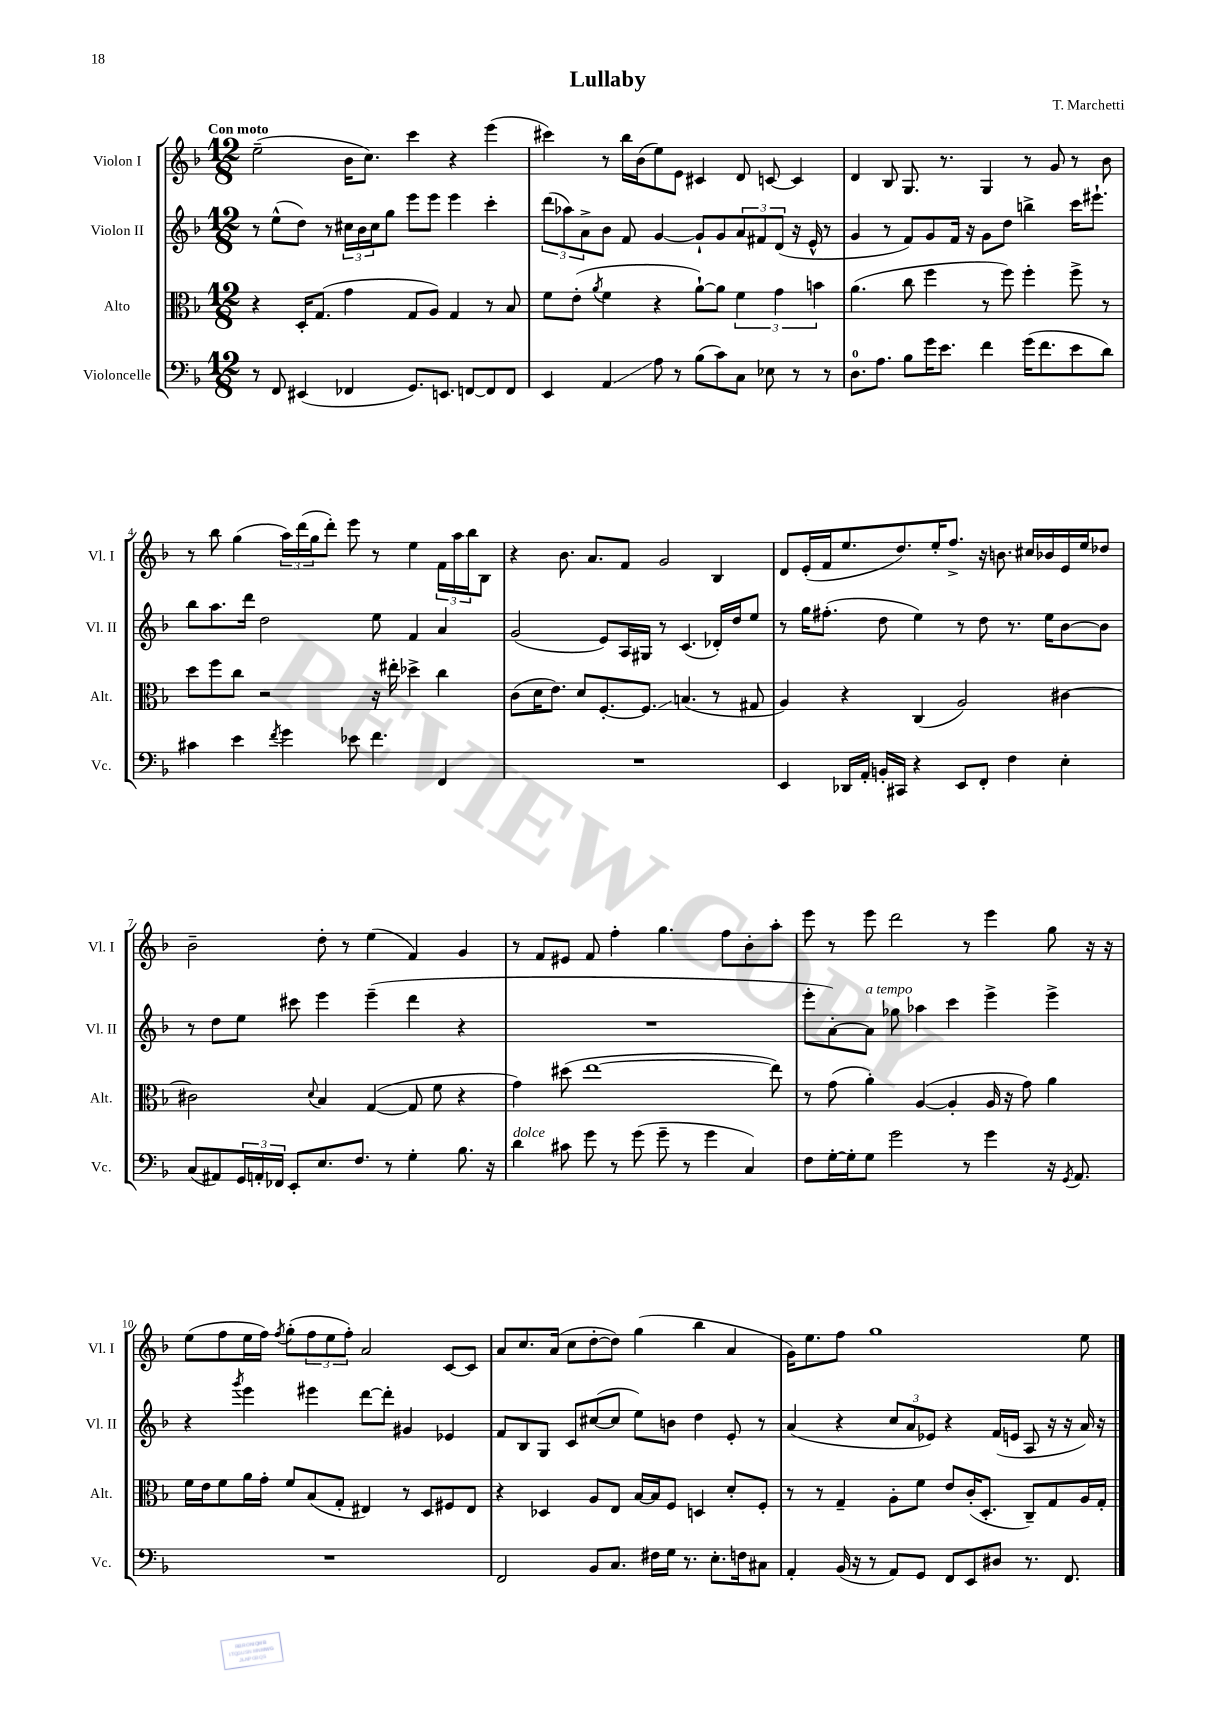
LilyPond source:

\header { title = "Lullaby" composer = "T. Marchetti" }
<<
\new StaffGroup <<
\new Staff = "s0" \with { instrumentName = "Violon I" shortInstrumentName = "Vl. I" } {
    \clef treble \key f \major \numericTimeSignature \time 12/8 \tempo "Con moto"
    e''2--( bes'16 c''8.) c'''4 r4 e'''4( |
    cis'''4) r8 bes''16 bes'16( e''8) e'8 cis'4 d'8 c'8~ c'4 |
    d'4 bes8 g8. r8. g4 r8 g'8 r8 bes'8 |
    r8 bes''8 g''4( \tuplet 3/2 { a''16) d'''16( g''16 } d'''8-.) e'''8 r8 e''4 \tuplet 3/2 { f'16 a''16 bes''16 } bes8 |
    r4 bes'8. a'8. f'8 g'2 bes4 |
    d'8 e'16-.( f'16 e''8. d''8.) e''16-. f''8.-> r16 b'8. cis''16 bes'16 e'16 e''16 des''8 |
    bes'2-- d''8-. r8 e''4( f'4) g'4 |
    r8 f'8 eis'8 f'8 f''4-. g''4. f''8 bes'8-. a''8-. |
    e'''8 r8 e'''8 d'''2 r8 e'''4 g''8 r16 r16 |
    e''8( f''8 e''16 f''16) \acciaccatura { f''8 } g''8-.( \tuplet 3/2 { f''8 e''8 f''8-.) } a'2 c'8~ c'8 |
    a'8 c''8. a'16( c''8 d''8~-. d''8) g''4( bes''4 a'4 |
    g'16) e''8. f''8 g''1 e''8 \bar "|." |
}
\new Staff = "s1" \with { instrumentName = "Violon II" shortInstrumentName = "Vl. II" } {
    \clef treble \key f \major \numericTimeSignature \time 12/8
    r8 e''8-^( d''8) r8 \tuplet 3/2 { cis''16 bes'16 cis''16 } g''8 e'''8 e'''8 e'''4 c'''4-. |
    \tuplet 3/2 { d'''8( aes''8) a'8-> } bes'8 f'8 g'4~ g'8-! g'8 \tuplet 3/2 { a'8 fis'8 d'8( } r16 e'16-^ r8 |
    g'4 r8 f'8) g'8 f'16 r16 g'8 d''8 b''4-> c'''16 eis'''8.-! |
    bes''8 a''8. d'''16 d''2 e''8 f'4 a'4 |
    g'2( e'8) a16 gis16 r8 c'4.( des'16-.) d''16 e''8 |
    r8 g''16 fis''8.-.( d''8 e''4) r8 d''8 r8. e''16 bes'8~ bes'8 |
    r8 d''8 e''8 cis'''8 e'''4 e'''4--( d'''4 r4 |
    R1. |
    e'''8-. a'8~-.) a'8^\markup { \italic "a tempo" } ges''8 aes''4 c'''4 e'''4-> e'''4-> |
    r4 \acciaccatura { g'''8 } e'''4 eis'''4 d'''8~ d'''8-. gis'4 ees'4 |
    f'8 bes8 g8 c'8 cis''8~( cis''8 e''8) b'8 d''4 e'8-. r8 |
    a'4( r4 \tuplet 3/2 { c''8 a'8 ees'8) } r4 f'16( e'16 a8 r16 r16 a'16) r16 \bar "|." |
}
\new Staff = "s2" \with { instrumentName = "Alto" shortInstrumentName = "Alt." } {
    \clef alto \key f \major \numericTimeSignature \time 12/8
    r4 d16-. g8.( g'4 g8 a8) g4 r8 bes8 |
    f'8 e'8-.( \acciaccatura { a'8 } f'4 r4 a'8~-!) a'8 \tuplet 3/2 { f'4 g'4 b'4 } |
    a'4.( c''8 f''4 r8 f''8) f''4-. f''8-> r8 |
    d''8 f''8 c''8 r2 r16 eis''16-. des''4-> c''4 |
    c'8( d'16 e'8.) d'8 f8.~-. f8.\glissando b4.( r8 gis8 |
    a4) r4 c4( a2) cis'4~ |
    cis'2 \appoggiatura { d'8 } bes4 g4~( g8 f'8 r4 |
    g'4) dis''8( e''1~ e''8) |
    r8 g'8( a'4-.) a4~( a4-. a16 r16 g'8) a'4 |
    f'16 e'16 f'8 a'16 g'16-. f'8 bes8( g8-. eis4) r8 d8 fis8 eis8 |
    r4 des4 a8 e8 bes16~ bes16 f8 d4 d'8-. f8-. |
    r8 r8 g4-- a8-. f'8 e'8 c'16-.( d8.-. c8--) g8 a16 g16-. \bar "|." |
}
\new Staff = "s3" \with { instrumentName = "Violoncelle" shortInstrumentName = "Vc." } {
    \clef bass \key f \major \numericTimeSignature \time 12/8
    r8 f,8 eis,4( fes,4 g,8.) e,8. f,8~ f,8 f,8 |
    e,4 a,4\glissando a8 r8 bes8( c'8) c8 ees8 r8 r8 |
    d8.-0 a8. bes8 g'16 e'8. f'4 g'16( f'8. e'8 d'8) |
    cis'4 e'4 \acciaccatura { f'8 } g'4 ees'8 f'4. f,4 |
    R1. |
    e,4 des,16 a,16-. b,16-. cis,16 r4 e,8 f,8-. f4 e4-. |
    c8( ais,8) \tuplet 3/2 { g,16 a,16-. fes,16 } e,8-. e8. f8. r8 g4-. bes8. r16 |
    d'4^\markup { \italic "dolce" } cis'8 g'8 r8 g'8( g'8-- r8 g'4 c4) |
    f8 g16~-. g16-. g8 g'2 r8 g'4 r16 \acciaccatura { g,8 } a,8. |
    R1. |
    f,2 bes,8 c8. fis16 g16 r8. e8.-. f16 cis8 |
    a,4-. bes,16( r16 r8 a,8) g,8 f,8 e,8 dis8 r8. f,8. \bar "|." |
}
>>
>>
